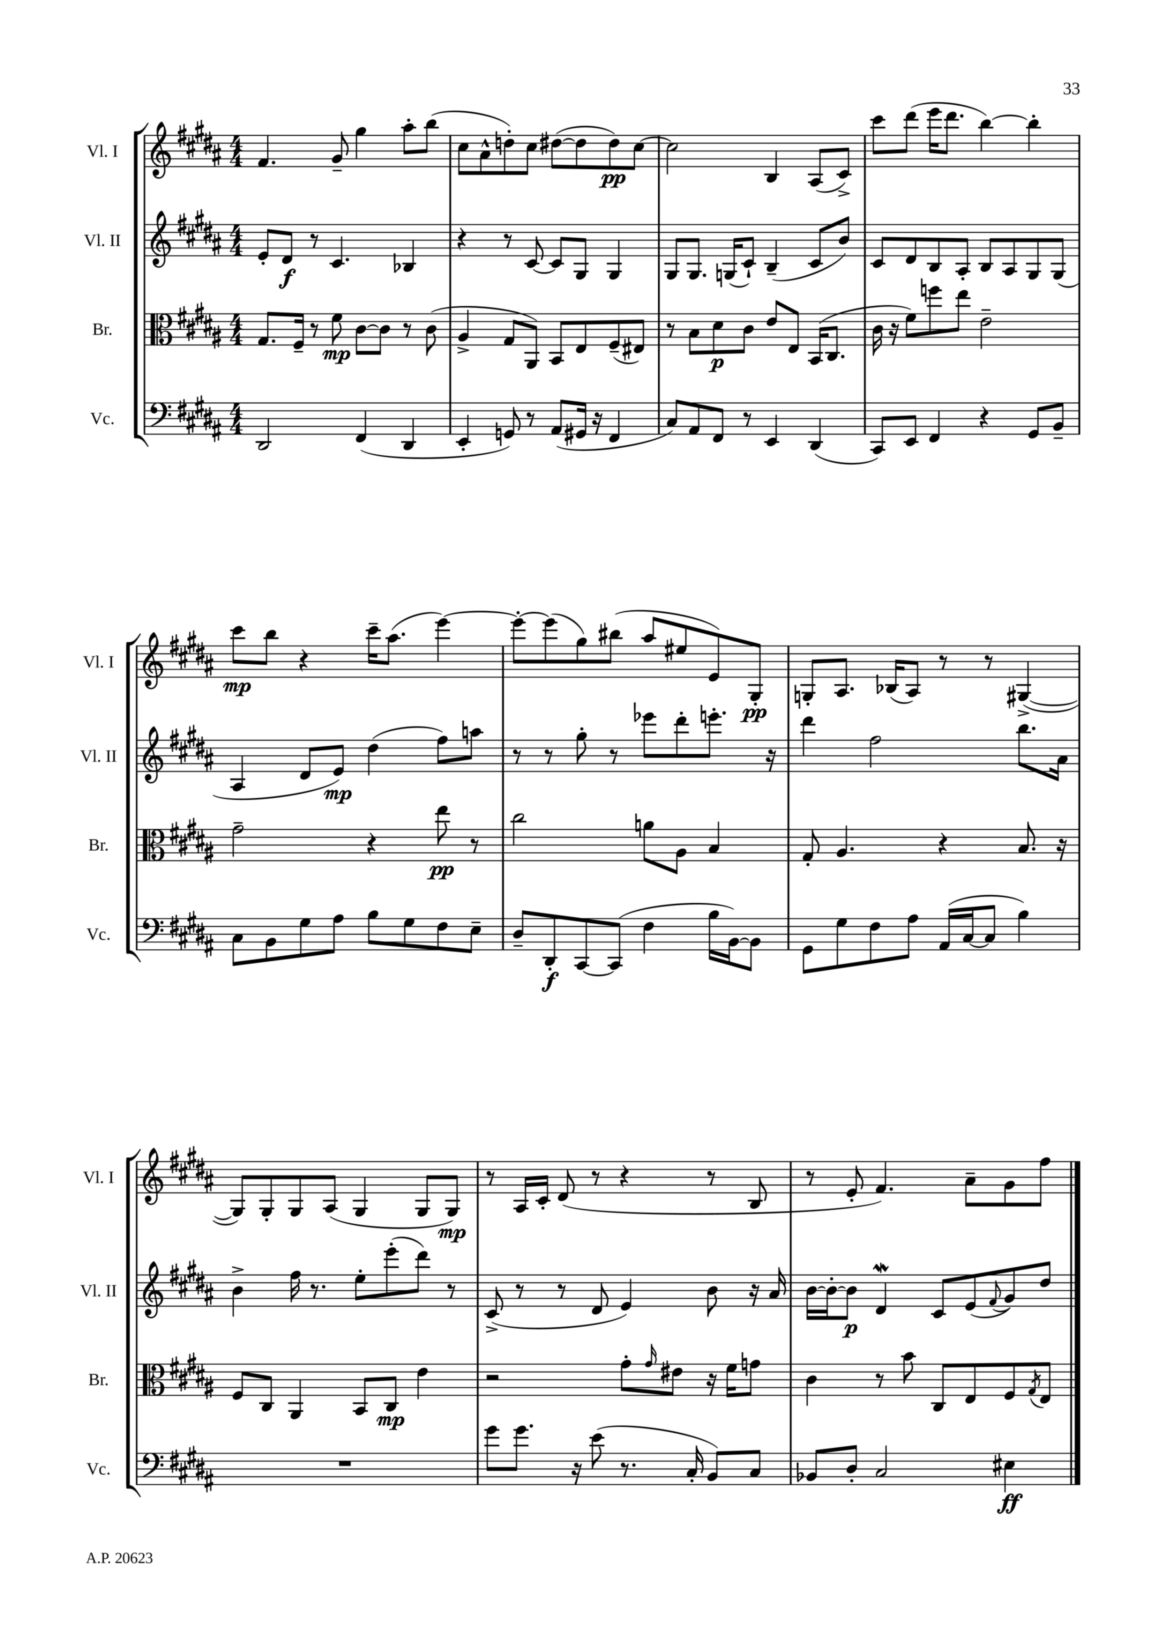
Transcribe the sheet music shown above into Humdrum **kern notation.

**kern	**kern	**kern	**kern
*staff4	*staff3	*staff2	*staff1
*clefF4	*clefC3	*clefG2	*clefG2
*k[f#c#g#d#a#]	*k[f#c#g#d#a#]	*k[f#c#g#d#a#]	*k[f#c#g#d#a#]
*M4/4	*M4/4	*M4/4	*M4/4
2DD#	8.G#	8e'	4.f#
.	.	8d#	.
.	16F#~	.	.
.	8r	8r	.
.	8f#	4.c#	8g#~
(4FF#	[8c#	.	4gg#
.	8c#]	.	.
4DD#	8r	4B-	8aa#'
.	(8c#	.	(8bb
=	=	=	=
4EE'	4A#^	4r	8cc#
.	.	.	8a#^^
8GG)	8G#	8r	8dd')
8r	8AA#)	[8c#	8cc#
(8AA#	8BB	8c#]	([8dd#
16GG#	8E	8G#	8dd#]
16r	.	.	.
4FF#	(8F#~	4G#	8dd#)
.	8E#)	.	[8cc#
=	=	=	=
8C#)	8r	8G#	2cc#]
8AA#	8B	8.G#	.
8FF#	8d#	.	.
.	.	(16G	.
8r	8c#	8c#`)	.
4EE	8e	(4B~	4B
.	8E	.	.
(4DD#	(16BB	8c#	(8A#
.	8.C#	.	.
.	.	8b)	8c#^)
=	=	=	=
8CC#)	16c#	8c#	8ccc#
.	16r	.	.
8EE	8f#)	8d#	(8ddd#
4FF#	8ff	8B	16eee
.	.	.	8.ddd#
.	8ee	8A#'	.
4r	2e~	8B	[4bb)
.	.	8A#	.
8GG#	.	8G#	4bb']
8BB~	.	(8G#	.
=	=	=	=
8C#	2g#~	4A#	8ccc#
8BB	.	.	8bb
8G#	.	8d#	4r
8A#	.	8e)	.
8B	4r	(4dd#	16ccc#~
.	.	.	(8.aa#
8G#	.	.	.
8F#	8ee	8ff#)	[4eee)
8E~	8r	8aa	.
=	=	=	=
8D#~	2cc#	8r	8eee'_
8DD#'	.	8r	(8eee]
[8CC#	.	8gg#'	8gg#)
(8CC#]	.	8r	(8bb#
4F#	8a	8eee-	8aa#
.	8A#	8ddd#'	8ee#
16B	4B	8.eee'	8e)
[16BB)	.	.	.
8BB]	.	.	8G#'
.	.	16r	.
=	=	=	=
8GG#	8G#'	4ddd#	8G'
8G#	4.A#	.	8.A#
8F#	.	2ff#	.
.	.	.	(16B-
8A#	.	.	8A#)
(16AA#	4r	.	8r
[16C#	.	.	.
8C#]	.	.	8r
4B)	8.B	8.bb	([4G#^
.	16r	16a#	.
=	=	=	=
1r	8F#	4b^	8G#])
.	8C#	.	8G#'
.	4AA#	16ff#	8G#
.	.	8.r	.
.	.	.	(8A#
.	8BB	8ee'	4G#
.	8C#	(8eee'	.
.	4e	8ddd#)	8G#
.	.	8r	8G#)
=	=	=	=
8g#	2r	(8c#^	8r
8.g#	.	8r	16A#
.	.	.	16c#'
.	.	8r	(8d#
16r	.	.	.
(8e	.	8d#	8r
8.r	8g#'	4e)	4r
.	16qqg#	.	.
.	8e#	.	.
16C#'	.	.	.
8BB)	16r	8b	8r
.	16f#	.	.
8C#	8g	16r	8B
.	.	16a#	.
=	=	=	=
8BB-	4c#	[16b	8r
.	.	16b'_	.
8D#'	.	8b]	8e'
2C#	8r	4d#	4.f#)
.	8b	.	.
.	8C#	8c#	.
.	8E	(8e	8a#~
.	.	8qqf#	.
4E#	8F#	8g#)	8g#
.	8qG#	.	.
.	8E	8dd#	8ff#
==	==	==	==
*-	*-	*-	*-
